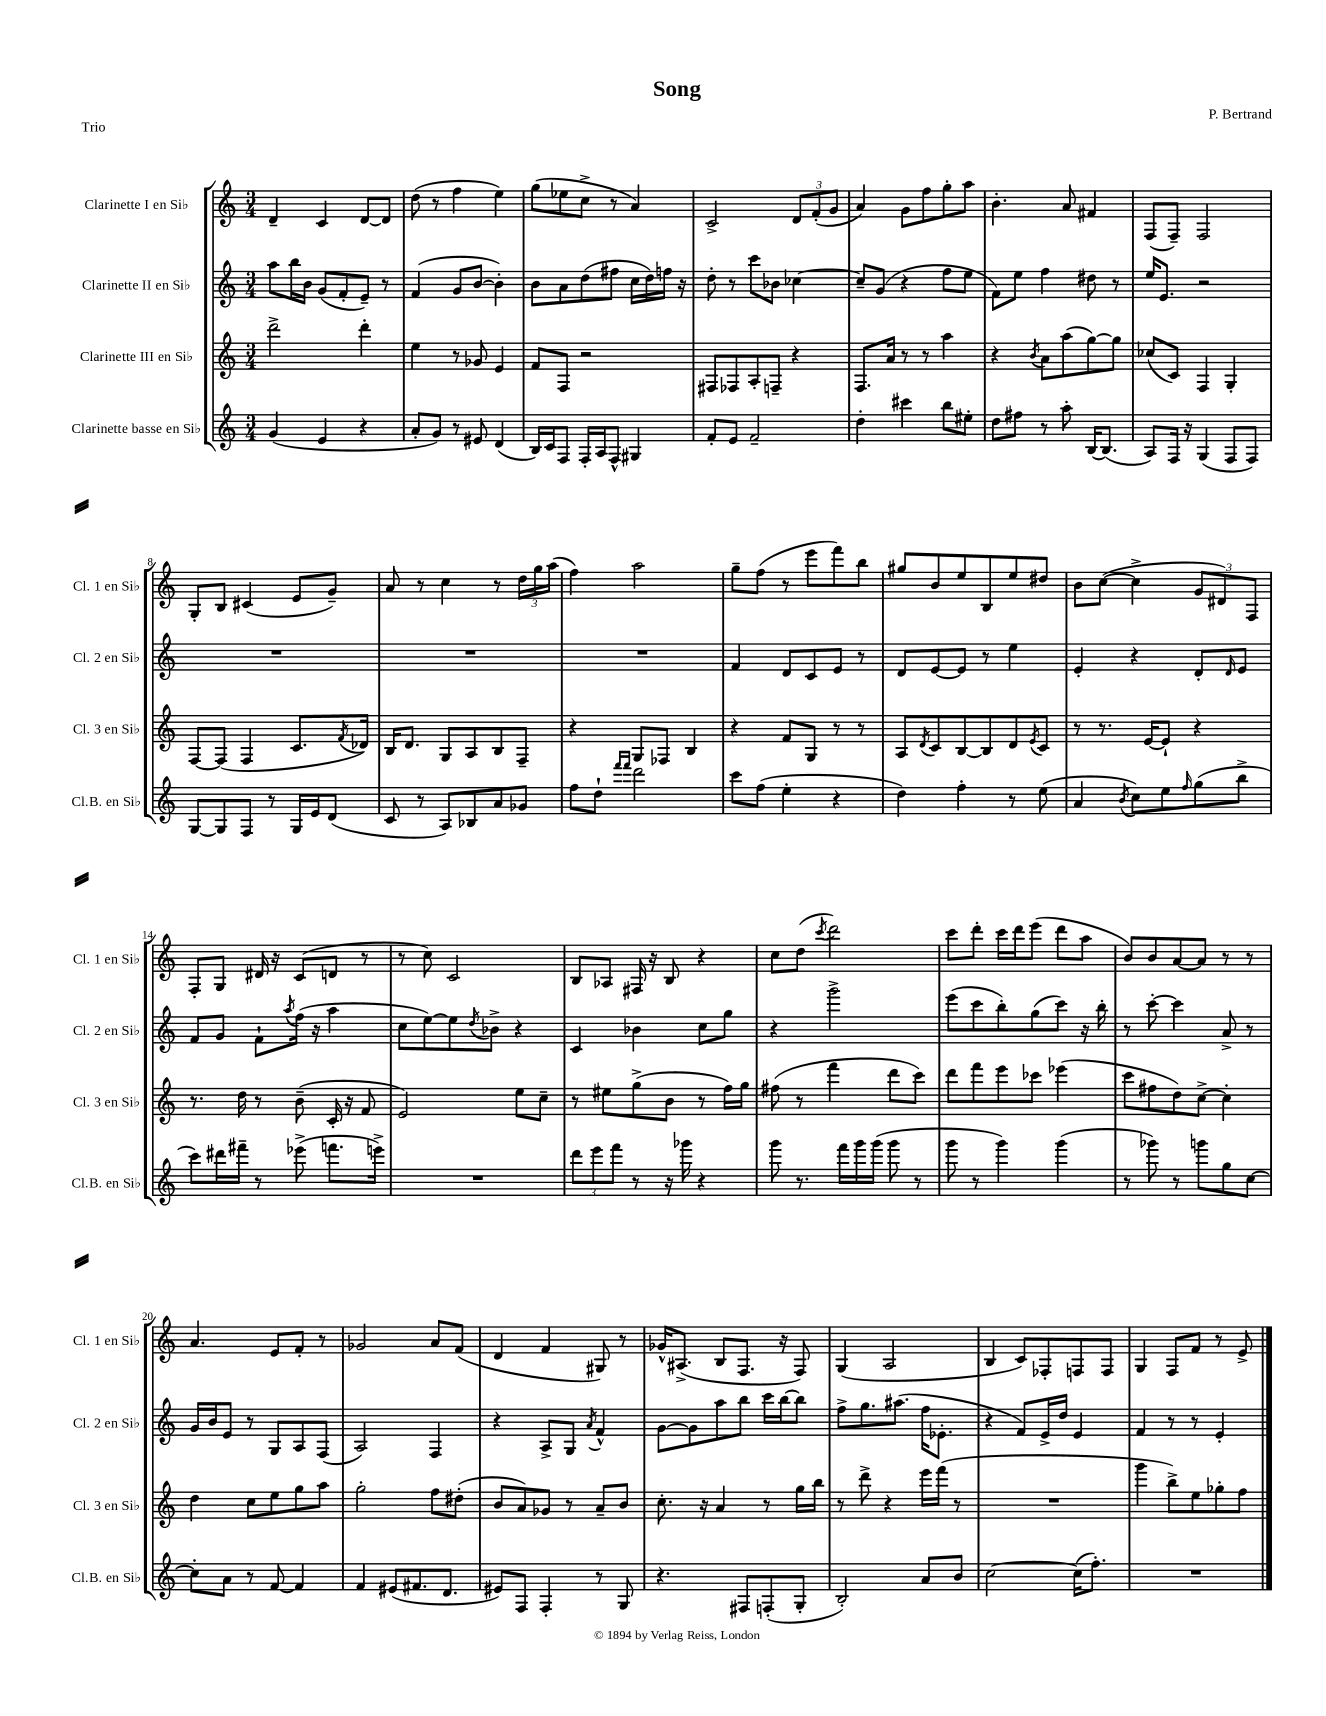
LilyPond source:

\header { title = "Song" composer = "P. Bertrand" piece = "Trio" }
<<
\new StaffGroup <<
\new Staff = "s0" \with { instrumentName = "Clarinette I en Sib" shortInstrumentName = "Cl. 1 en Sib" } {
    \clef treble \key c \major \numericTimeSignature \time 3/4
    d'4-- c'4 d'8~ d'8 |
    d''8( r8 f''4 e''4) |
    g''8( ees''8 c''8-> r8 a'4) |
    c'2-> \tuplet 3/2 { d'8 f'8-.( g'8 } |
    a'4) g'8 f''8 g''8-. a''8 |
    b'4.-. a'8 fis'4 |
    f8( f8--) f2 |
    g8-. b8 cis'4( e'8 g'8--) |
    a'8 r8 c''4 r8 \tuplet 3/2 { d''16 g''16 a''16( } |
    f''4) a''2 |
    g''8-- f''8( r8 e'''8 f'''8) b''8 |
    gis''8 b'8 e''8 b8 e''8 dis''8 |
    b'8 c''8~( c''4-> \tuplet 3/2 { g'8 dis'8) f8 } |
    f8-. g8 dis'16 r16 c'8( d'8 r8 |
    r8 c''8) c'2 |
    b8 aes8 fis16 r16 b8 r4 |
    c''8 d''8( \acciaccatura { c'''8 } d'''2) |
    c'''8 d'''8-. c'''16 d'''16 e'''8( d'''8 a''8 |
    b'8) b'8 a'8~ a'8 r8 r8 |
    a'4. e'8 f'8-. r8 |
    ges'2 a'8 f'8( |
    d'4 f'4 gis8) r8 |
    ges'16-^ ais8.->( b8 f8. r16 f8) |
    g4( a2 |
    b4 c'8) fes8-. f8 f8 |
    g4 f8 f'8 r8 e'8-> \bar "|." |
}
\new Staff = "s1" \with { instrumentName = "Clarinette II en Sib" shortInstrumentName = "Cl. 2 en Sib" } {
    \clef treble \key c \major \numericTimeSignature \time 3/4
    a''8 b''16 b'16 g'8( f'8-. e'8--) r8 |
    f'4( g'8 b'8~ b'4-.) |
    b'8 a'8 d''8( fis''8 c''16 d''16) f''16 r16 |
    d''8-. r8 c'''8 bes'8 ces''4~ |
    ces''8-- g'8( r4 f''8 e''8 |
    f'8) e''8 f''4 dis''8 r8 |
    e''16 e'8. r2 |
    R2. |
    R2. |
    R2. |
    f'4 d'8 c'8 e'8 r8 |
    d'8 e'8~ e'8 r8 e''4 |
    e'4-. r4 d'8-. \grace { d'16 } e'8 |
    f'8 g'8 f'8-! \acciaccatura { a''8 } f''16( r16 a''4 |
    c''8 e''8~) e''8 \acciaccatura { d''8 } bes'8-> r4 |
    c'4 bes'4 c''8 g''8 |
    r4 g'''2-> |
    e'''8( c'''8 b''8-.) g''8( c'''8) r16 b''16-. |
    r8 c'''8~-. c'''4 a'8-> r8 |
    g'16 b'16 e'8 r8 g8 a8 f8( |
    a2) f4 |
    r4 a8-> g8 \acciaccatura { a'8 } f'4-^ |
    g'8~ g'8 a''8 b''8 c'''16 b''16~ b''8 |
    f''8-> g''8. ais''8.( f''16 ees'8.-. |
    r4 f'8) e'16-> d''16 e'4 |
    f'4 r8 r8 e'4-. \bar "|." |
}
\new Staff = "s2" \with { instrumentName = "Clarinette III en Sib" shortInstrumentName = "Cl. 3 en Sib" } {
    \clef treble \key c \major \numericTimeSignature \time 3/4
    d'''2-> d'''4-. |
    e''4 r8 ges'8 e'4 |
    f'8 f8 r2 |
    fis8 fes8 a8-. f8-- r4 |
    f8. a'16 r8 r8 a''4 |
    r4 \acciaccatura { b'8 } a'8 a''8( g''8~) g''8 |
    ces''8( c'8) f4 g4-. |
    f8~ f8( f4 c'8. \acciaccatura { f'8 } des'16) |
    b16 d'8. g8 a8 b8 f8-- |
    r4 g8 fes8 b4 |
    r4 f'8 g8 r8 r8 |
    a8 \acciaccatura { d'8 } c'8 b8~ b8 d'8 \acciaccatura { e'8 } c'8 |
    r8 r8. e'16~ e'8-! r4 |
    r8. d''16 r8 b'8--( c'16-. r16 f'8 |
    e'2) e''8 c''8-- |
    r8 eis''8 g''8->( b'8 r8 f''16) g''16 |
    fis''8( r8 f'''4 d'''8 c'''8) |
    d'''8 f'''8 e'''8 ces'''8 ees'''4( |
    c'''8 fis''8 d''8) c''8~-> c''4-. |
    d''4 c''8 e''8 g''8 a''8 |
    g''2-. f''8 dis''8-.( |
    b'8 a'8) ges'8 r8 a'8-- b'8 |
    c''8.-. r16 a'4 r8 g''16 b''16 |
    r8 d'''8-> r4 e'''16 f'''16( r8 |
    R2. |
    g'''4 b''8->) e''8 ges''8-. f''8 \bar "|." |
}
\new Staff = "s3" \with { instrumentName = "Clarinette basse en Sib" shortInstrumentName = "Cl.B. en Sib" } {
    \clef treble \key c \major \numericTimeSignature \time 3/4
    g'4( e'4 r4 |
    a'8-. g'8) r8 eis'8 d'4( |
    b16) c'16 f8 f16-. a16 f8-^ gis4 |
    f'8-. e'8 f'2-- |
    d''4-. cis'''4 b''8 eis''8-. |
    d''8 fis''8 r8 a''8-. b16~ b8.( |
    a8) f16 r16 g4( f8 f8) |
    g8~ g8 f8 r8 g16 e'16 d'8( |
    c'8 r8 a8) bes8 a'8 ges'8 |
    f''8 d''8-! \grace { f'''16 f'''16 } d'''2 |
    c'''8 f''8( e''4-. r4 |
    d''4) f''4-. r8 e''8( |
    a'4 \acciaccatura { b'8 } c''8) e''8 \grace { f''16 } g''8( b''8-> |
    c'''8) dis'''16 fis'''16-- r8 ees'''8->( f'''8. e'''16->) |
    R2. |
    \tuplet 3/2 { d'''8 e'''8 f'''8 } r8 r16 ges'''16 r4 |
    g'''8 r8. f'''16 g'''16 g'''16( g'''8 r8 |
    g'''8 r8 g'''4) g'''4( |
    r8 ges'''8) r8 g'''8 g''8 c''8~ |
    c''8-. a'8 r8 f'8~ f'4 |
    f'4 eis'8( fis'8. d'8. |
    eis'8) f8 f4-. r8 g8 |
    r4. fis8 f8-.( g8-. |
    b2-.) a'8 b'8 |
    c''2~ c''16( f''8.-.) |
    R2. \bar "|." |
}
>>
>>
